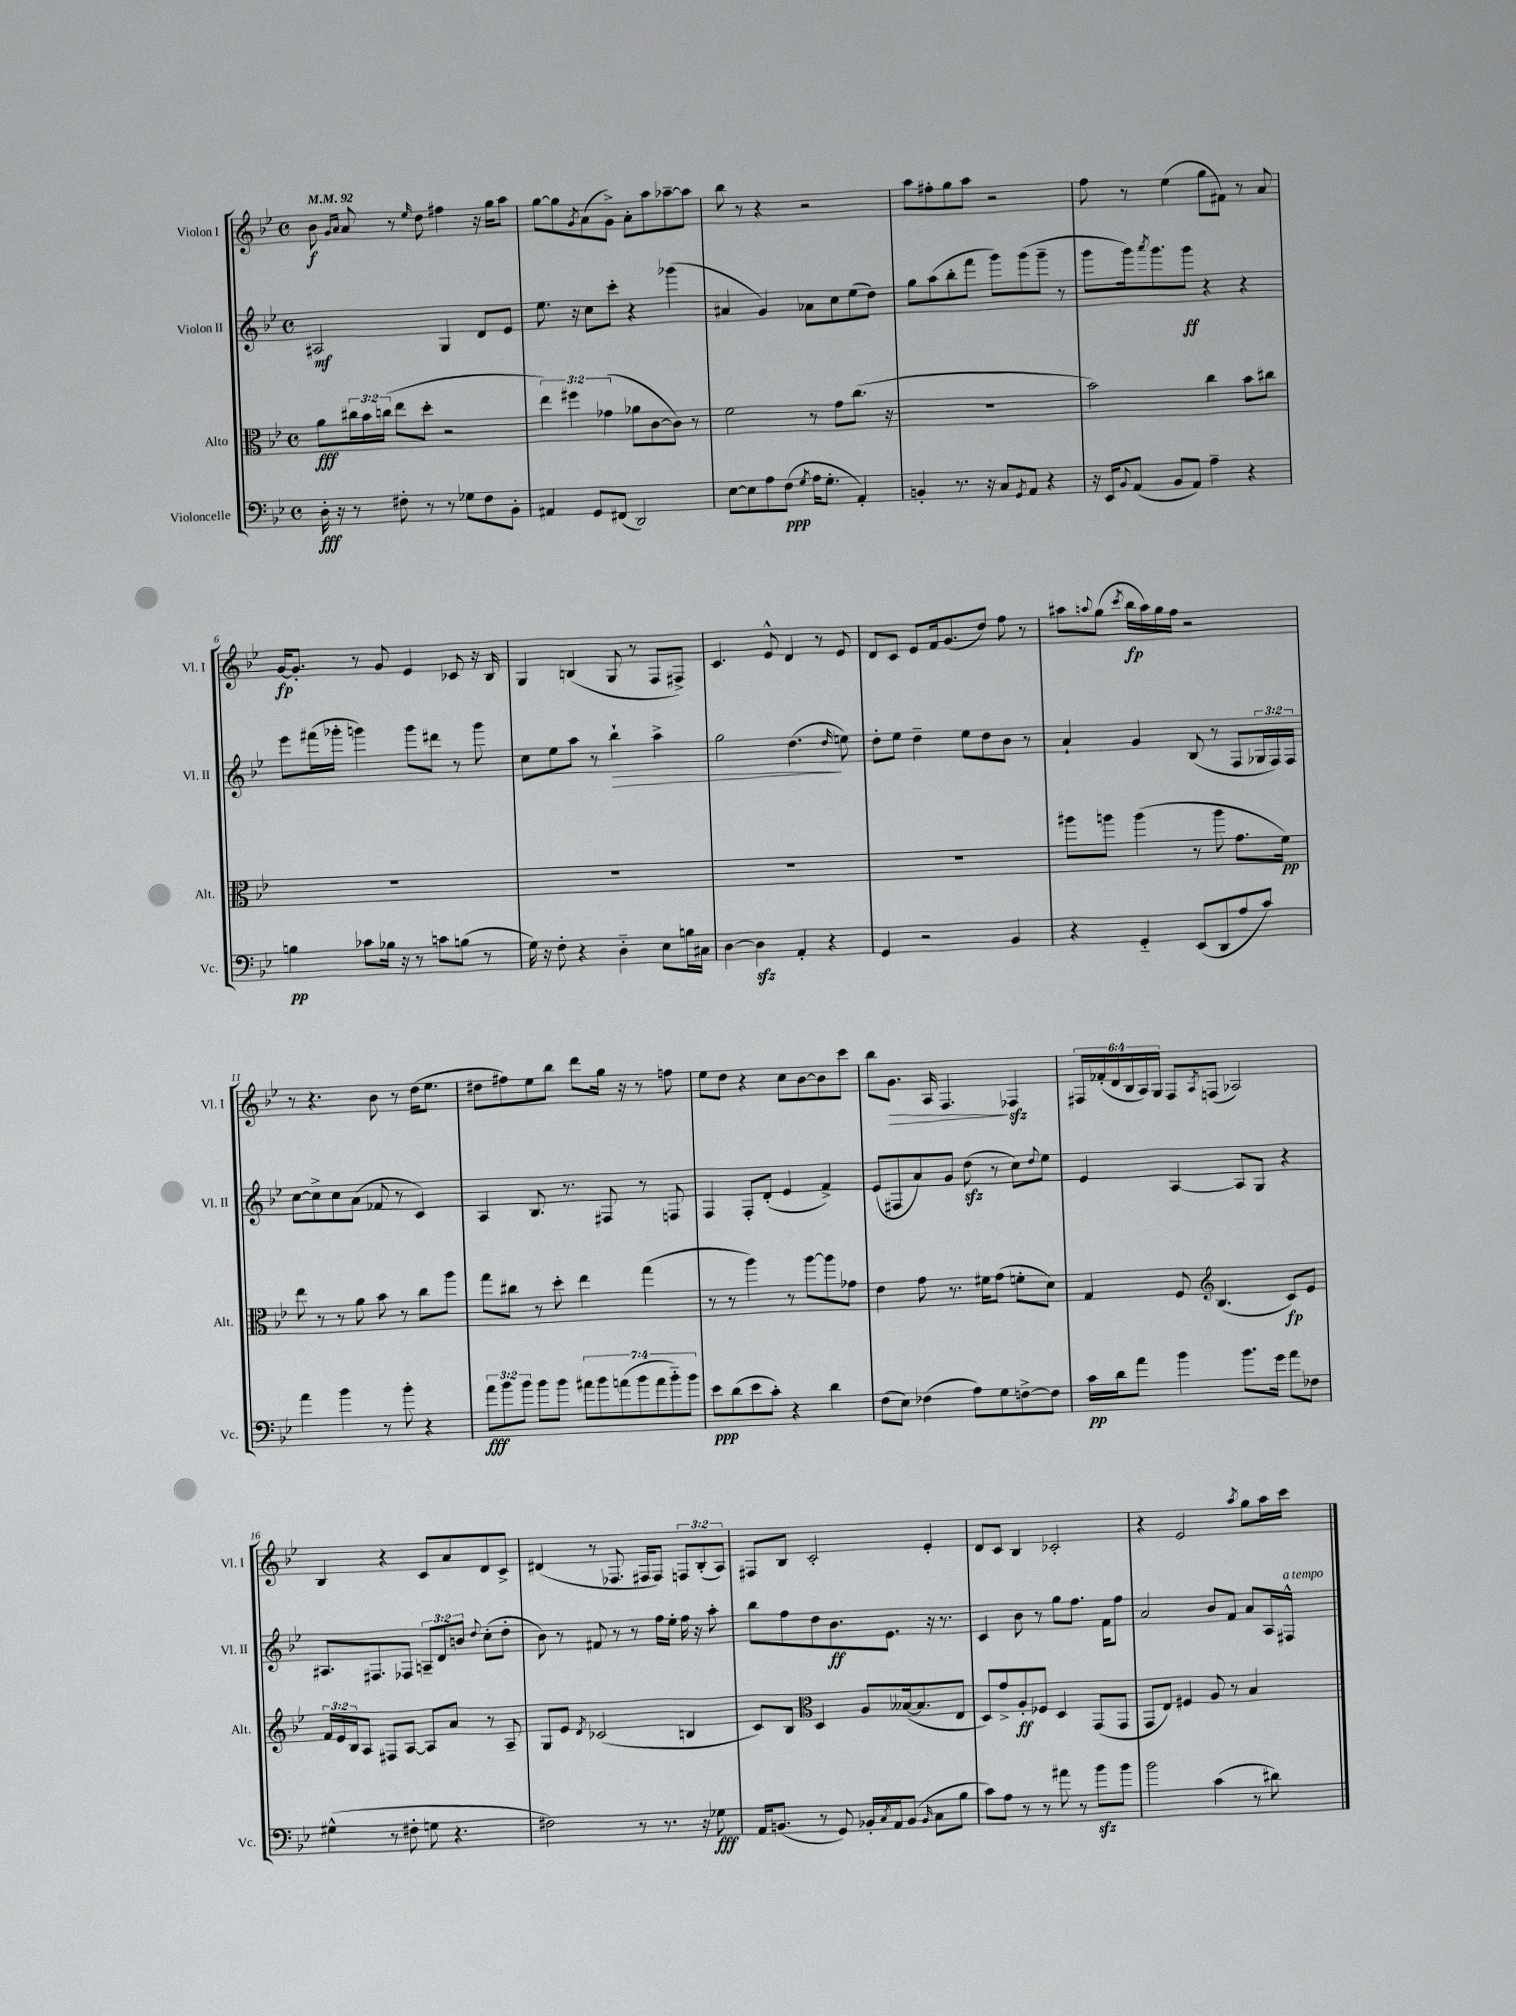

**kern	**kern	**kern	**kern
*staff4	*staff3	*staff2	*staff1
*clefF4	*clefC3	*clefG2	*clefG2
*k[b-e-]	*k[b-e-]	*k[b-e-]	*k[b-e-]
*M4/4	*M4/4	*M4/4	*M4/4
*met(c)	*met(c)	*met(c)	*met(c)
*MM92	*MM92	*MM92	*MM92
16D'	8a	2A#	8b-
16r	.	.	.
.	.	.	16qqg
.	.	.	16qqa
8r	24cc#	.	8a
.	24b-	.	.
.	(24cc	.	.
8F#'	8ee-	.	8r
.	.	.	16qqee-
8r	8dd'	.	8dd
8r	2r	4G	4ff#
8G-	.	.	.
8F#	.	8d	16r
.	.	.	16gg
8BB-'	.	8e-	8aa
=	=	=	=
4AA#	6ee-)	8.ee-	[8gg
.	.	.	8gg]
.	6ff#	.	.
.	.	16r	.
.	.	.	8qg
8GG	.	8cc	(8a
.	(6g-	.	.
(8FF#	.	8ccc'	8g^)
2DD)	8a-	4r	8a'
.	[8c	.	8aa
.	8c])	(4ggg-	[8aa-~
.	8r	.	8aa-]
=	=	=	=
[8E-	2f	4a#	8bb-
8E-]	.	.	8r
8A	.	4g)	4r
(8F	.	.	.
8qG	.	.	.
16A	8r	8a-	2r
8.G'	.	.	.
.	8g	8cc	.
4AA')	(8.cc	(8ee-	.
.	.	8dd)	.
.	16r	.	.
=	=	=	=
4BB'	1r	8gg	8aa
.	.	(8aa	8ff#'
8.r	.	8bb-'	8gg
.	.	8fff	8aa
16r	.	.	.
8C	.	8ggg)	2r
8qGG	.	.	.
8AA	.	(8ggg	.
4r	.	8ggg~	.
.	.	8r	.
=	=	=	=
16r	2b-)	8ggg	8ff
16EE-	.	.	.
8qqBB-	.	.	.
(8AA	.	16ggg)	8r
.	.	8qaaa	.
.	.	8.ggg	.
8BB-	.	.	(4ee-
8AA)	.	8ggg	.
4A~	4cc	4r	8gg
.	.	.	8f#)
4r	8b-	4r	8r
.	8cc#	.	8a
=	=	=	=
4B	1r	8eee-	[16g
.	.	.	8.g']
.	.	(16fff#	.
.	.	16ggg-'	.
8c-	.	4ggg)	8r
16B-	.	.	8g
16r	.	.	.
8r	.	8ggg	4e-
8c	.	8ddd#	.
(8B	.	8r	8c-
8r	.	8ggg	16r
.	.	.	16B-
=	=	=	=
16G)	1r	8cc	4G
16r	.	.	.
8F'	.	8ee-	.
4r	.	8aa	(4B
.	.	8r	.
4D'~	.	4bb-`	8G
.	.	.	8r
8E-	.	4aa^	8F
16B	.	.	8F#^)
16C#	.	.	.
=	=	=	=
[4D	1r	2gg	4.c
4D]	.	.	.
.	.	.	8e-^^
4AA'	.	(4.dd	4d
4r	.	.	8r
.	.	16qqdd	.
.	.	8ee)	8e-
=	=	=	=
4GG	1r	8dd'	8d
.	.	8ee-	8c
2r	.	4dd~	8e-
.	.	.	16f
.	.	.	(8.g
.	.	8ee-	.
.	.	8dd	8dd)
4BB-	.	8b-	8ff
.	.	8r	8r
=	=	=	=
4r	8aa#	4a`	8aa#
.	.	.	8qqaa
.	8aa	.	(8gg
.	.	.	8qccc
4GG'~	(4aa	4g	16bb-
.	.	.	16aa)
.	.	.	16gg
.	.	.	16ff
(8EE-	8r	(8B-	2r
8DD	8aa	8r	.
8A	8.g	8F	.
8c)	.	24G-	.
.	.	24F)	.
.	16f)	.	.
.	.	24F	.
=	=	=	=
4a	8ee-	[8cc	8r
.	8r	8cc^]	4.r
4b-	8r	8cc	.
.	8a	(8a	.
8r	8b-	8f-	8b-
8b-'	8r	8r	8r
4r	8cc	4c)	(16dd
.	.	.	8.ee-
.	8aa	.	.
=	=	=	=
12a	8gg	4A	8dd#
12b-	.	.	.
.	8cc#	.	8ff#)
12b-	.	.	.
8b-	8r	8.B-	8ee-
8b-	8dd'	.	8bb-
.	.	8.r	.
14a#	4ee-	.	8ddd
14b-	.	.	.
.	.	8F#	16gg
(14a	.	.	.
.	.	.	16r
14b-	.	.	.
.	(4gg	8r	8r
14a	.	.	.
14b-'~)	.	.	.
.	.	8F	8ff
14b-	.	.	.
=	=	=	=
8e-	8r	4F	8ee-
(8d	8r	.	8dd
8e-	4aa)	8F'	4r
8c')	.	(8d'	.
4r	8r	4e-	8cc
.	[8aa	.	[8b-
4d	8aa]	4f^)	8b-]
.	8g-	.	8ccc
=	=	=	=
(8F	4e-	(8e-	8bb-
8E-)	.	8F#	8.g
(4F-	8g	8a)	.
.	.	.	16A
.	8.r	8g	4.F
8A)	.	(8dd	.
.	16f#	.	.
8G	(8g	8r	.
[8F^	8f'	8cc)	4F-
.	.	8qqdd	.
8F]	8d)	8ee-	.
=	=	=	=
16c	4G	4e-	24F#
.	.	.	(24f-'
16d	.	.	.
.	.	.	24d
8a	.	.	24B-
.	.	.	24A)
.	.	.	24G
4b-	8F	[4A	8F#
*	*clefG2	*	*
.	.	.	8qA
.	(4.B-	.	(8F
8.b-	.	8A]	2A-)
.	.	8G	.
16g	.	.	.
8a	8c)	4r	.
8F-	8e-	.	.
=	=	=	=
(4G#^^	24f	8.A#	4B-
.	24e-	.	.
.	24B-	.	.
.	8A	.	.
.	.	8.F#	.
8r	8F#	.	4r
8F#'	[8A	8F-	.
8G	8A]	12A~	8c
.	.	12d	.
4.r	8a	.	8a
.	.	12b	.
.	.	8qqdd	.
.	8r	(8cc'	8d
.	8A~	8dd'	8c^
=	=	=	=
2F#)	8G	8b-)	(4d#
.	8e-	8r	.
.	8qd	.	.
.	(2c-	8f#	8r
.	.	8r	8.F-
8r	.	8r	.
.	.	.	16F#
8.r	.	16ff	8F#)
.	.	16ee-'	.
.	4B	16ff	12F
16r	.	16r	.
.	.	.	(12B-'
8G-	.	8aa'	.
.	.	.	12A)
=	=	=	=
16AA	8c)	8bb-	8F#
(8.BB	.	.	.
.	8B-	8ff	8B-
*	*clefC3	*	*
8r	4D	8dd	2c'
8GG)	.	8.b-	.
16BB-'	8A	.	.
8qC	.	.	.
16AA	.	8.e-	.
(8BB-	([16B--	.	.
.	8.B--]	.	.
16qqBB-	.	.	.
8C	.	16r	4e-'
.	.	8.r	.
8B-	8E-	.	.
=	=	=	=
8c)	8D)	4c	8d
8A	8g^	.	8c
8r	8A'	8b-	4B-
8r	8F-	8r	.
8a#	4D	8gg	2c-'
8r	.	8.ff	.
8b-	(8GG	.	.
.	.	16f	.
8b-	8GG	8ff	.
=	=	=	=
2b-	8GG	2a	4r
.	8E-)	.	.
.	4F#	.	2e-
(4c	8A	8b-	.
.	8r	8f	.
.	.	.	8qaa
8r	4B-	8a	8gg
8d#)	.	16A	16aa
.	.	16F#^^	16ccc
==	==	==	==
*-	*-	*-	*-
